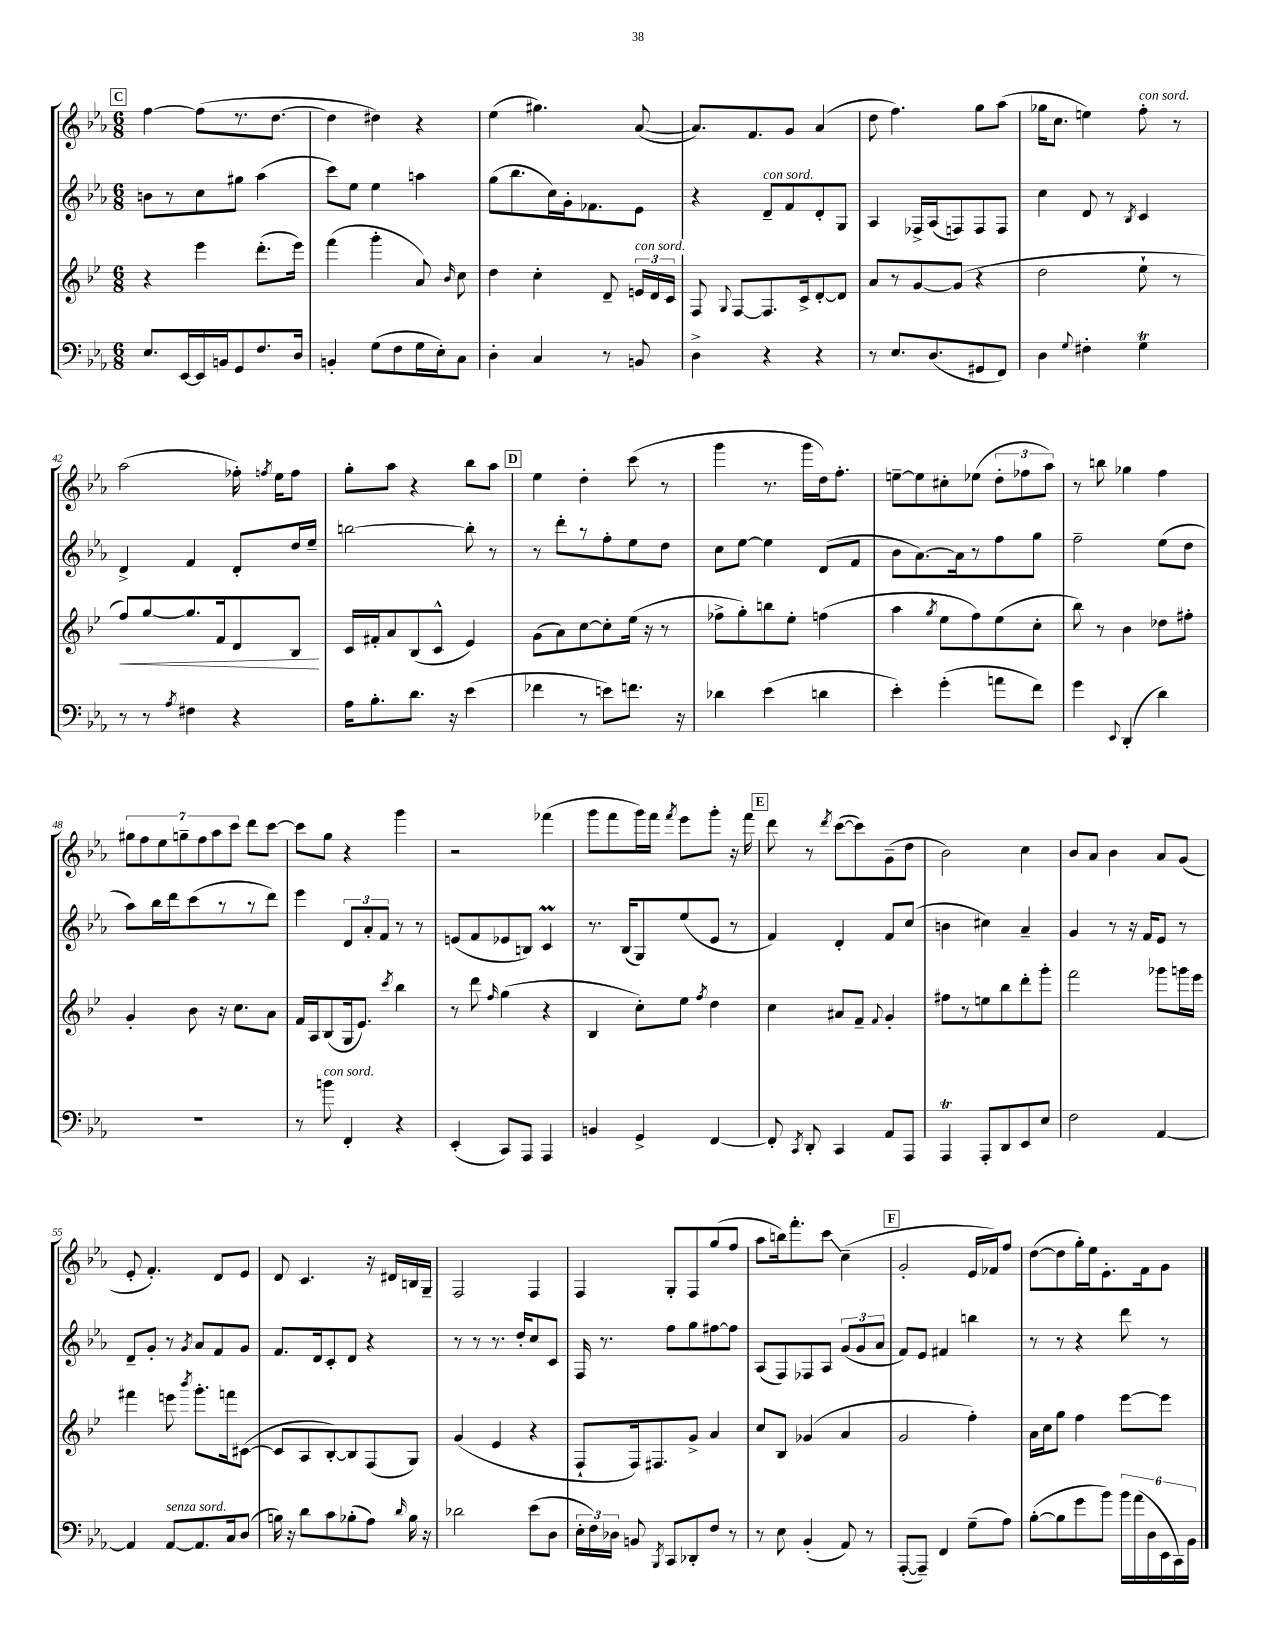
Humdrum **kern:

**kern	**kern	**kern	**kern
*staff4	*staff3	*staff2	*staff1
*clefF4	*clefG2	*clefG2	*clefG2
*k[b-e-a-]	*k[b-e-]	*k[b-e-a-]	*k[b-e-a-]
*M6/8	*M6/8	*M6/8	*M6/8
8.E-	4r	8b	[4ff
.	.	8r	.
[16EE-	.	.	.
16EE-]	4eee-	8cc	(8ff]
16BB	.	.	.
8GG	.	8gg#	8.r
8.F	(8.ddd'	(4aa-	.
.	.	.	[8.dd
16D	16eee-)	.	.
=	=	=	=
4BB'	(4fff	8ccc)	4dd]
.	.	8ee-	.
(8G	4ggg'	4ee-	4dd#)
8F	.	.	.
16G	8a)	4aa	4r
16E-')	.	.	.
.	16qqb-	.	.
8C	8cc	.	.
=	=	=	=
4D'	4dd	(8gg	(4ee-
.	.	8.bb-	.
4C	4cc'	.	4.gg#)
.	.	16cc)	.
.	.	16g'	.
.	.	8.f-	.
8r	8d~	.	.
8BB	24e	8e-	([8a-
.	24d	.	.
.	24c	.	.
=	=	=	=
4D^	8F	4r	8.a-])
.	8qqG	.	.
.	[8F	.	.
.	.	.	8.f
4r	8.F]	8d~	.
.	.	8f	8g
.	16c^	.	.
4r	[8d'	8d'	(4a-
.	8d]	8G	.
=	=	=	=
8r	8a	4A-	8dd
8.E-	8r	.	4.ff)
.	[8g	16F-^	.
(8.D	.	(16A-	.
.	(8g]	8F)	.
8GG#	4r	8F	8gg
8FF)	.	8F	(8aa-
=	=	=	=
4D	2dd	4cc	16gg-
.	.	.	8.cc
8qqG	.	.	.
4F#'	.	8d	4ee)
.	.	8r	.
.	.	8qB-	.
4G	8ee-`	4c	8ff'
.	8r	.	8r
=	=	=	=
8r	8ff)	4d^	(2aa-
8r	[8gg	.	.
8qA-	.	.	.
4F#	8.gg]	4f	.
.	16f	.	.
4r	8d	8d'	16ff-')
.	.	.	8qff
.	.	.	16ee-
.	8B-	16dd	8ff
.	.	16ee-~	.
=	=	=	=
16A-	16c	[2bb	8gg'
8.B-'	16f#'	.	.
.	8a	.	8aa-
8.d	(8B-	.	4r
.	8c^^	.	.
16r	.	.	.
(4e-	4e-)	8bb']	8bb-
.	.	8r	8aa-
=	=	=	=
4f-	(8g	8r	4ee-
.	8a)	8ddd'	.
8r	[8cc	8r	4dd'
8e)	8cc']	8ff'	.
8.f	(16ee-	8ee-	(8ccc
.	16r	.	.
.	8r	8dd	8r
16r	.	.	.
=	=	=	=
4d-	8ff-^	8cc	4ggg
.	8gg')	[8ee-	.
(4e-	8bb	4ee-]	8.r
.	8ee-'	.	.
.	.	.	16ggg
4d	(4ff	(8d	16dd)
.	.	.	8.ff'
.	.	8f	.
=	=	=	=
4e-')	4aa	8b-	[8ee~
.	.	[8.a-)	8ee]
.	8qgg	.	.
(4g'	8ee-	.	8cc#'
.	.	16a-]	.
.	8ff)	8r	(8ee-
8a	(8ee-	8ff	12dd'
.	.	.	12ff-
8f)	8cc'	8gg	.
.	.	.	12aa-)
=	=	=	=
4g	8bb-)	2ff~	8r
.	8r	.	8bb
8qqEE-	.	.	.
(4DD'	4b-	.	4gg-
4d)	8dd-	(8ee-	4ff
.	8ff#'	8dd	.
=	=	=	=
2.r	4g'	8aa-)	14gg#
.	.	.	14ff
.	.	16bb-	.
.	.	.	14ee-
.	.	16ddd	.
.	.	.	14gg~
.	8b-	(8ccc	.
.	.	.	14ff
.	.	.	14aa-
.	16r	8r	.
.	.	.	14ccc
.	8.cc	.	.
.	.	8r	8ddd
.	8a	8ddd)	[8ccc
=	=	=	=
8r	16f	4eee-	8ccc]
.	16A	.	.
8b	(8B-	.	8gg
4FF'	16G	12d	4r
.	8.e-)	.	.
.	.	12a-'	.
.	.	12f	.
.	8qccc	.	.
4r	4bb-	8r	4ggg
.	.	8r	.
=	=	=	=
(4EE-'	8r	(8e	2r
.	8ddd	8f	.
.	16qqff	.	.
8CC)	(4gg	8e-	.
8AAA-	.	8B)	.
4AAA-	4r	4c	(4fff-
=	=	=	=
4BB	4B-	8.r	8ggg
.	.	.	8fff
.	.	(16B-	.
4GG^	8cc')	8G)	16ggg)
.	.	.	16fff
.	.	.	8qfff
.	8ee-	(8ee-	8eee-
.	8qff	.	.
[4FF	4dd	8e-	8ggg'
.	.	8r	16r
.	.	.	16fff
=	=	=	=
8FF']	4cc	4f)	8ddd
8qCC	.	.	.
8DD'	.	.	8r
.	.	.	8qddd
4CC	8a#	4d'	([8ccc
.	8f~	.	8ccc])
.	8qqf	.	.
8AA-	4g'	8f	(8g~
8AAA-	.	(8cc	8dd
=	=	=	=
4AAA-	8ff#	4b	2b-)
.	8r	.	.
8AAA-'	8ee	4cc#)	.
8DD	8bb-	.	.
8EE-	8ddd'	4a-~	4cc
8E-	8ggg'	.	.
=	=	=	=
2F	2fff	4g	8b-
.	.	.	8a-
.	.	8r	4b-
.	.	16r	.
.	.	16f	.
[4AA-	8ggg-	8e-	8a-
.	16ggg	8r	(8g
.	16eee-	.	.
=	=	=	=
4AA-]	4fff#	8d~	8e-'
.	.	8g'	4.f')
[8AA-	8eee	8r	.
.	8qbbb-	8qg	.
8.AA-]	8.ggg'	8a-	.
.	.	8f	8d
16C	16fff	.	.
(8D	([8c#	8g	8e-
=	=	=	=
16B)	8c#]	8.f	8d
16r	.	.	.
8d	8A	.	4.c
.	.	16d	.
8c	[8B-')	8c'	.
(8B-'	8B-]	8d	.
8A-)	(8F	4r	16r
.	.	.	16d#
16qqd	.	.	.
16B-	8G)	.	16B
16r	.	.	16G~
=	=	=	=
2d-	(4g	8r	2F
.	.	8r	.
.	4e-	8.r	.
.	.	16dd'	.
(8e-	4r	8cc	4F
8D	.	8c	.
=	=	=	=
24E-'	8F`	16F	4F
24F)	.	.	.
.	.	8.r	.
24D-	.	.	.
8BB	16F)	.	.
.	8.F#	.	.
8qBBB-	.	.	.
8CC	.	8ff	8G'
8DD-'	8g^	8gg	8F
8F	4a	[8ff#	(8gg
8r	.	8ff#]	8ff
=	=	=	=
8r	8cc	(8A-	8aa-
8E-	8B-	8F)	16bb)
.	.	.	8.fff'
(4BB-'	(4g-	8F-	.
.	.	8A-	8ccc
8AA-)	4a	(12g	(4cc~
.	.	12g	.
8r	.	.	.
.	.	12a-	.
=	=	=	=
([8AAA-'	2g	8f)	2g'
8AAA-~])	.	8e-	.
4FF	.	4f#	.
(8G~	4ff')	4bb	16e-
.	.	.	16f-)
8A-)	.	.	8ff
=	=	=	=
([8B-'	16a	8r	([8dd
.	16cc	.	.
8B-]	8gg	8r	8dd]
8g	4ff	4r	16gg')
.	.	.	16ee-
8b-)	.	.	8.e-'
24b-	[8eee-	8ddd	.
(24a-	.	.	.
.	.	.	16f
24D	.	.	.
24EE-	8eee-]	8r	8g
24CC)	.	.	.
24BB-	.	.	.
==	==	==	==
*-	*-	*-	*-
